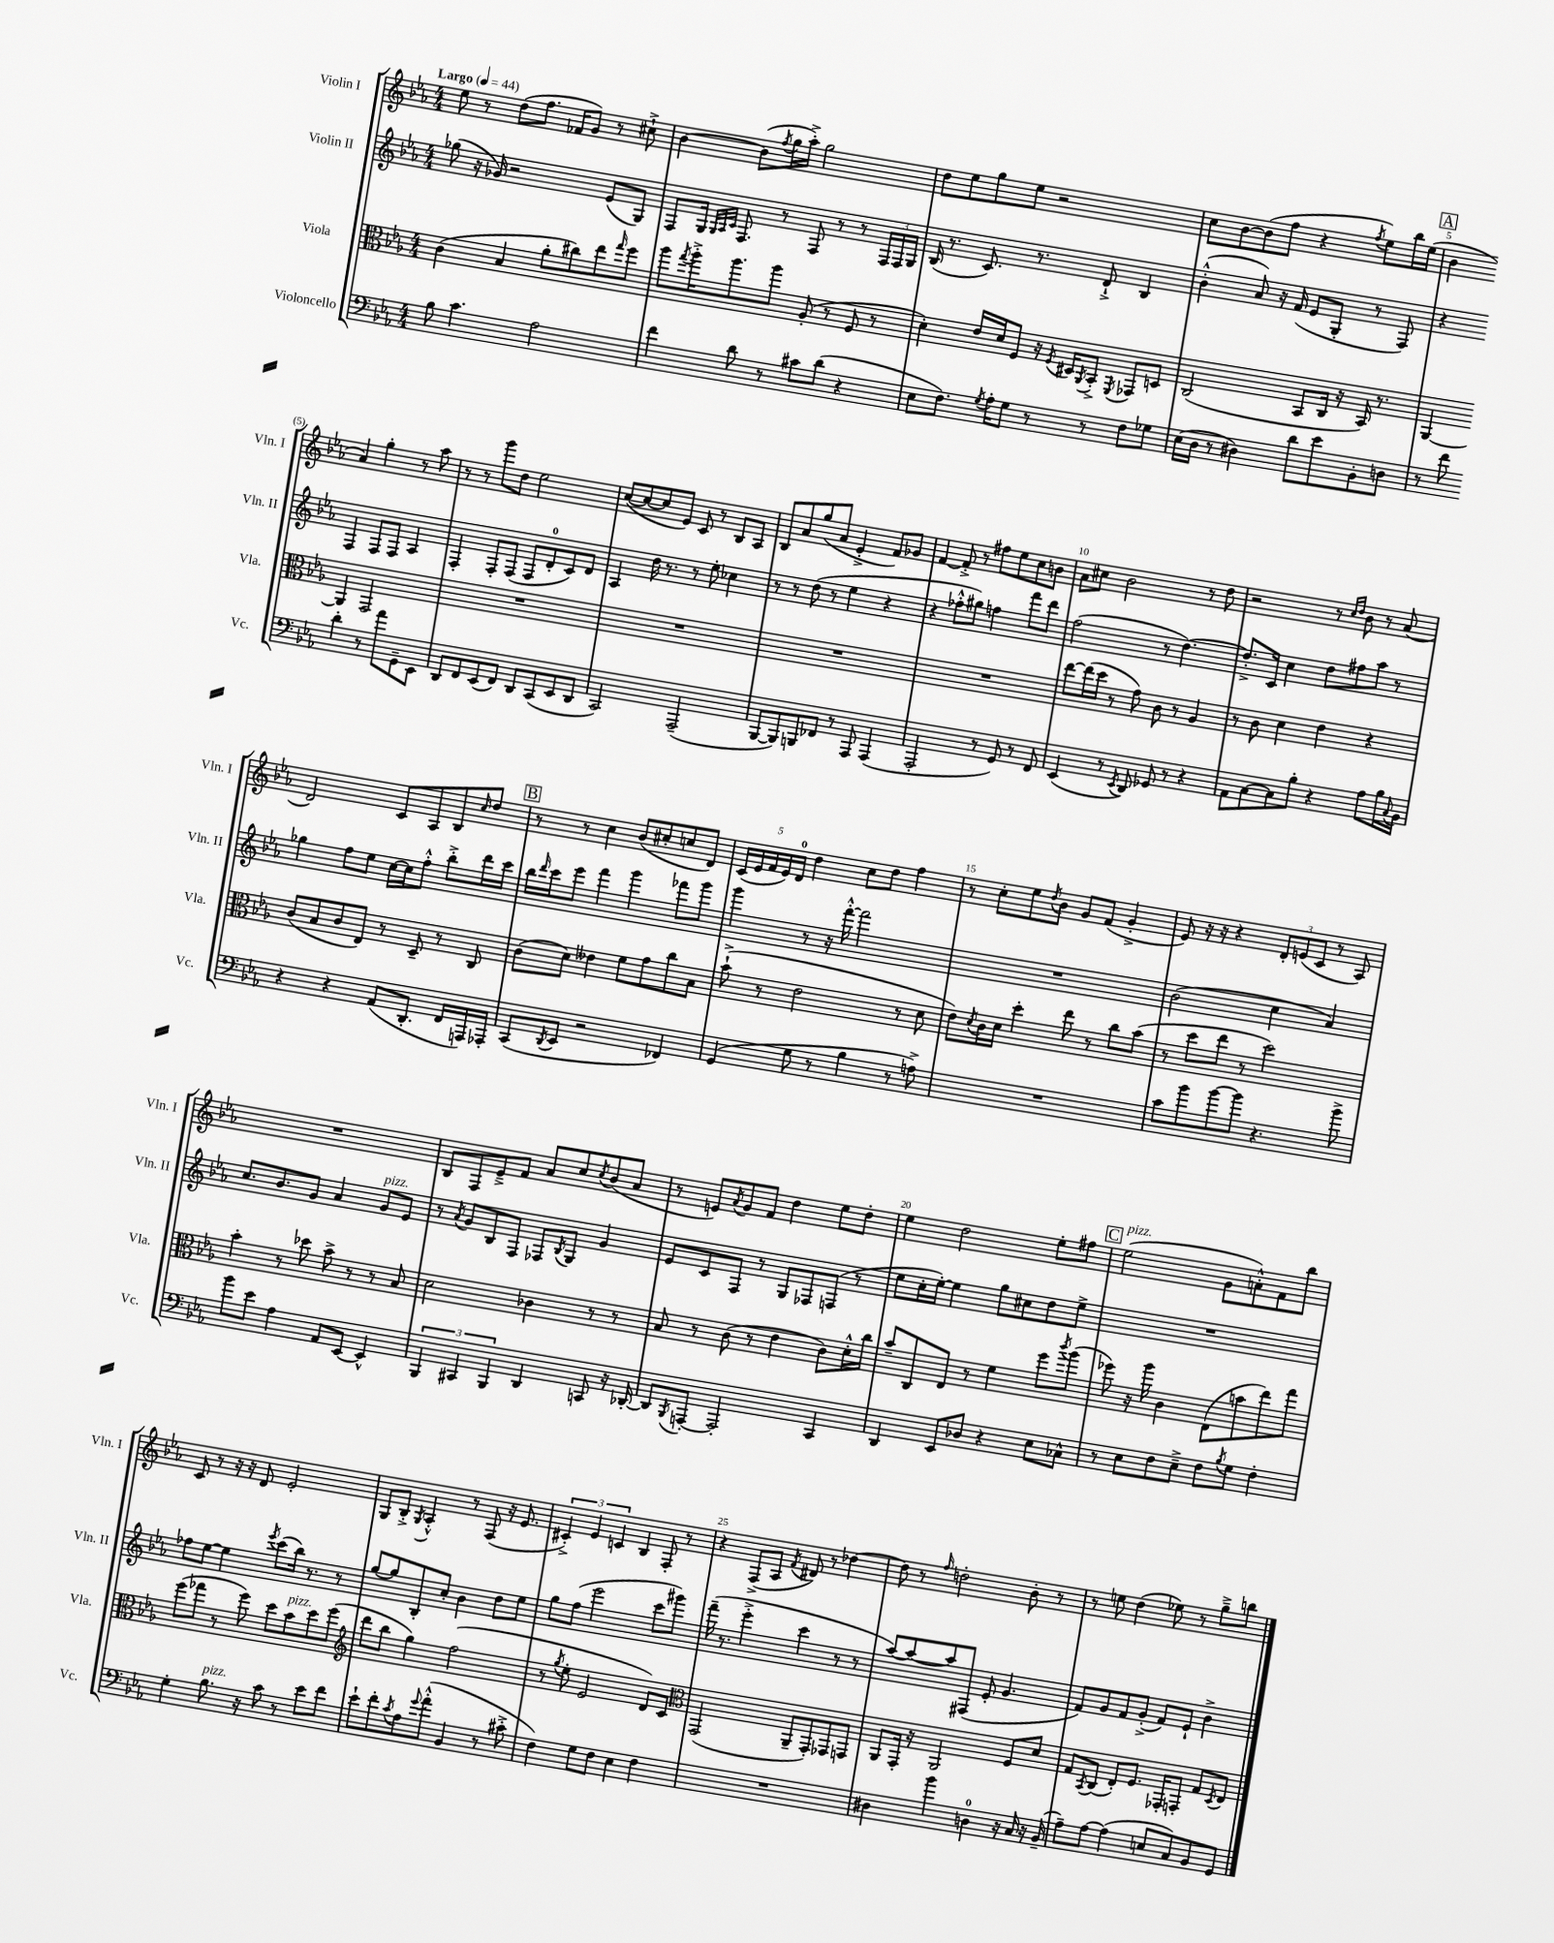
<<
\new StaffGroup <<
\new Staff = "s0" \with { instrumentName = "Violin I" shortInstrumentName = "Vln. I" } {
    \clef treble \key ees \major \numericTimeSignature \time 4/4 \tempo "Largo" 4 = 44
    ees''8 r8 d''8( f''8. fes'16 g'8) r8 cis''8-!-> |
    bes'4~ bes'8( \acciaccatura { f''8 } g''16 aes''16-.->) g''2 |
    d''8 ees''8 g''8 ees''8 r2 |
    c''8 bes'8~ bes'8( f''8 r4 \acciaccatura { f''8 } ees''8) bes''16 ees''16( |
    \mark \markup { \box "A" } bes'4 aes'4) g''4-. r8 aes''8 |
    r8 r8 g'''8 d''8 ees''2 |
    c''8~( c''8~ c''8 ees'8) c'8 r8 bes8 aes8 |
    bes8 aes'8 g''8( aes'8 ees'4-.-> f'8) ges'8 |
    f'4~ f'8-.-> r8 fis''8 ees''8 c''8 b'8 |
    aes'8 cis''8 bes'2 r8 d''8 |
    r2 r8 \grace { c''16 d''16 } bes'8 r8 aes'8( |
    d'2) c'8 aes8 bes8 \grace { c''16 } d''8 |
    \mark \markup { \box "B" } r8 r8 c''4 bes'8( cis''8-. c''8 d'8) |
    \tuplet 5/4 { c'16( ees'16 f'16 ees'16) d'16-0 } d''4 c''8 d''8 f''4 |
    r8 c''8-. ees''8 \acciaccatura { d''8 } bes'8 g'8 f'8( g'4-.-> |
    ees'8) r16 r16 r4 \tuplet 3/2 { d'8-. e'8( c'8 } r8 aes8) |
    R1 |
    bes8 f8 ees'8---> f'8 aes'8 c''8 \acciaccatura { c''8 } bes'8( aes'8 |
    r8 e'8) \acciaccatura { aes'8 } g'8 f'8 d''4 ees''8 d''8-. |
    ees''4 d''2 ees''8-. fis''8 |
    \mark \markup { \box "C" } ees''2^\markup { \italic "pizz." }( g'8 a'8-.-^) f'8 bes''8 |
    c'8 r8 r16 r16 d'8 ees'2-. |
    g8 bes8-.-> \acciaccatura { g8 } aes4-.-^ r8 f8( r16 ees'8. |
    \tuplet 3/2 { cis'4-.->) ees'4 c'4 } bes4 f8-. r8 |
    r4 f8->( aes8 \acciaccatura { f'8 } dis'8) r8 des''4~ |
    des''8 r8 \grace { f''16 } d''2-. bes'8-. r8 |
    r8 e''8 d''4( ees''8) r8 g''8---> b''8 \bar "|." |
}
\new Staff = "s1" \with { instrumentName = "Violin II" shortInstrumentName = "Vln. II" } {
    \clef treble \key ees \major \numericTimeSignature \time 4/4
    ges''8( r16 ges'16) r2 ees'8( g8) |
    f8 g16 \grace { g32 aes32 c'32 } f8. r8 f8 r8 r8 \tuplet 3/2 { f16 f16 g16 } |
    bes16( r8. c'8.) r8. d'8-!-> bes4 |
    bes'4-.-^( aes'8) r16 f'16( ees'8 g8-. r8 f8) |
    \mark \markup { \box "A" } r4 f4 f8 f8 aes4 |
    f4-. f8-. f8( f8 d'8-0-. c'8) d'8 |
    aes4 d''16 r8. r8 ees''8-. ces''4 |
    r8 r8 d''8( r8 ees''4 r4 |
    r4 fes''8-.-^ gis''8) f''4 f'''8 d'''8 |
    f''2( r8 d''4.~) |
    d''8.-.-> c'16 c''4 d''8 fis''8 aes''8 r8 |
    ges''4 f''8 ees''8 c''16~ c''16 f''8-.-^ bes''8-.-> d'''16 c'''16 |
    \mark \markup { \box "B" } bes''16 \grace { d'''16 } c'''16 ees'''8 f'''4 g'''4 fes'''8 g'''8 |
    g'''4 r8 r16 f'''16~-.-^ f'''2 |
    R1 |
    bes'2( c''4 aes'4) |
    c''8. bes'8. g'8 aes'4 g'8^\markup { \italic "pizz." } ees'8 |
    r8 \acciaccatura { aes'8 } g'8 bes8 f8 fes8 \acciaccatura { bes8 } g8 g'4 |
    ees'8 c'8 f8 r8 g8 fes8 f8( r8 |
    ees''8 c''16-. ees''16~-.) ees''4 g''8 cis''8 d''8 ees''8-> |
    \mark \markup { \box "C" } R1 |
    fes''8 ees''8~ ees''4 \acciaccatura { ees'''8 } c'''8( bes''16) r8. r8 |
    g''8~ g''8 bes8-. c''8-. bes'4 d''8 ees''8 |
    g''8 f''8( ees'''2 c'''8 gis'''8) |
    f'''16--( r8. ees'''4-.-> c'''4 r8 r8 |
    aes''8~) aes''8~ aes''8 fis8( ees'8-. g'4. |
    f'8) g'8 f'8 g'8-.->( f'8) ees'8-! bes'4-> \bar "|." |
}
\new Staff = "s2" \with { instrumentName = "Viola" shortInstrumentName = "Vla." } {
    \clef alto \key ees \major \numericTimeSignature \time 4/4
    c'4( bes4 aes'8-. cis''8) ees''8 \grace { g''16 } f''8 |
    aes''8 \acciaccatura { g''8 } aes''16-.-> aes''8. aes''8 aes8-.( r8 f8 r8 |
    d'4-.) ees'16 d'16 f8 r16 \acciaccatura { f8 } dis16 \acciaccatura { aes,8 } bes,8-.-> \acciaccatura { f,8 } ges,8 d8 |
    c2( bes,8 c16 r16 bes,16) r8. |
    \mark \markup { \box "A" } aes,4~ aes,4 g,2 |
    R1 |
    R1 |
    R1 |
    R1 |
    ees''8~ ees''16( d''16 r8 g'8) c'8 r8 aes4 |
    r8 c'8 d'4 ees'4 r4 |
    c'8( bes8 c'8 ees8) r8 d8-- r8 c8 |
    \mark \markup { \box "B" } c'8( d'8) eeses'4 f'8 g'8 c''8 bes8 |
    bes'8-!->( r8 ees'2 r8 d'8 |
    ees'8) \acciaccatura { d'8 } c'16 d'16 d''4-. ees''8 r8 c''8 bes'8( |
    r8 d''8 ees''8 r8 d''2) |
    bes'4-. r8 des''8 bes'8-> r8 r8 bes8 |
    d'2 ces'4 r8 r8 |
    bes8 r8 c'8( r8 ees'4 c'8) d'16-.-^ c''16 |
    bes'8-- c8 ees8 r8 f'4 f''8 \acciaccatura { c'''8 } aes''8( |
    \mark \markup { \box "C" } fes''8) r16 aes''16 c'4 ees8( b'8 ees''8) g''8 |
    f''8( ges''8 r8 f''8) d''8 bes'8^\markup { \italic "pizz." } d''8 f''8( |
    \clef treble d'''8 bes''8 g''4) f''2( |
    r8 \acciaccatura { g''8 } ees''8-. ees'2 d'8) c'8 |
    \clef alto g,2( aes,8-- g,8-.) ges,8 g,8 |
    aes,8 g,16-. r16 aes,2 f8 d'8 |
    g8 \acciaccatura { bes,8 } c8( ees8-.) f8. ges,16-. g,8-. g8 \acciaccatura { d8 } ees8 \bar "|." |
}
\new Staff = "s3" \with { instrumentName = "Violoncello" shortInstrumentName = "Vc." } {
    \clef bass \key ees \major \numericTimeSignature \time 4/4
    bes8 c'4. aes2 |
    f'4 d'8 r8 cis'8 d'8( r4 |
    ees8 f8.) \acciaccatura { g8 } aes16-. g8 r8 r8 f8 ges8 |
    ees16( d16 r8 dis4) d'8 ees'8 bes,8-. d8 |
    \mark \markup { \box "A" } r8 f'8 d'4-. r8 aes'8 g,8-- ees,8 |
    d,8 f,8 ees,8( f,8) d,8 c,8( ees,8 d,8 |
    c,2) aes,,2--( |
    bes,,8~ bes,,8) b,,8 fes,8 r8 aes,,8 aes,,4( |
    aes,,2-. r8 g,8) r8 f,8 |
    ees,4( r8 \acciaccatura { ees,8 } d,8) ges,8 r8 r4 |
    aes,8 c8~ c8 bes8-. r4 aes8 bes16 \appoggiatura { c8 } bes,16 |
    r4 r4 aes,8( d,8.-. f,16 a,,16) aes,,16-. |
    \mark \markup { \box "B" } c,8( \acciaccatura { d,8 } ees,8 r2 fes,4) |
    g,4( g8 r8 bes4 r8 a8->) |
    R1 |
    c'8 bes'8 bes'8~ bes'8 r4. bes'8-> |
    bes'8 ees'8 aes4 aes,8 ees,8~ ees,4-^ |
    \tuplet 3/2 { bes,,4 cis,4 bes,,4 } d,4 c,8 r16 des,16~-. |
    des,8 \acciaccatura { bes,,8 } a,,8~-. a,,2-. c,4 |
    d,4 ees,8 des8 r4 ees8 ces8-^ |
    \mark \markup { \box "C" } r8 ees8 f8 ees8---> f8 \acciaccatura { bes8 } g8 f4-. |
    g4-. bes8.^\markup { \italic "pizz." } r16 c'8 r8 ees'8 f'8 |
    ees'8-! f'8-. \acciaccatura { c'8 } aes8 \appoggiatura { g'8 } aes'8-.-^( bes,4 r8 cis'8-.-> |
    f4) g8 f8 ees4 f4 |
    R1 |
    dis4 bes'4 d4-0 r16 c16 r16 bes,16--( |
    aes8--) aes8~ aes4( e8 c8) bes,8 g,8 \bar "|." |
}
>>
>>
\layout { \context { \Score \override BarNumber.break-visibility = ##(#f #t #t) barNumberVisibility = #(every-nth-bar-number-visible 5) } }
